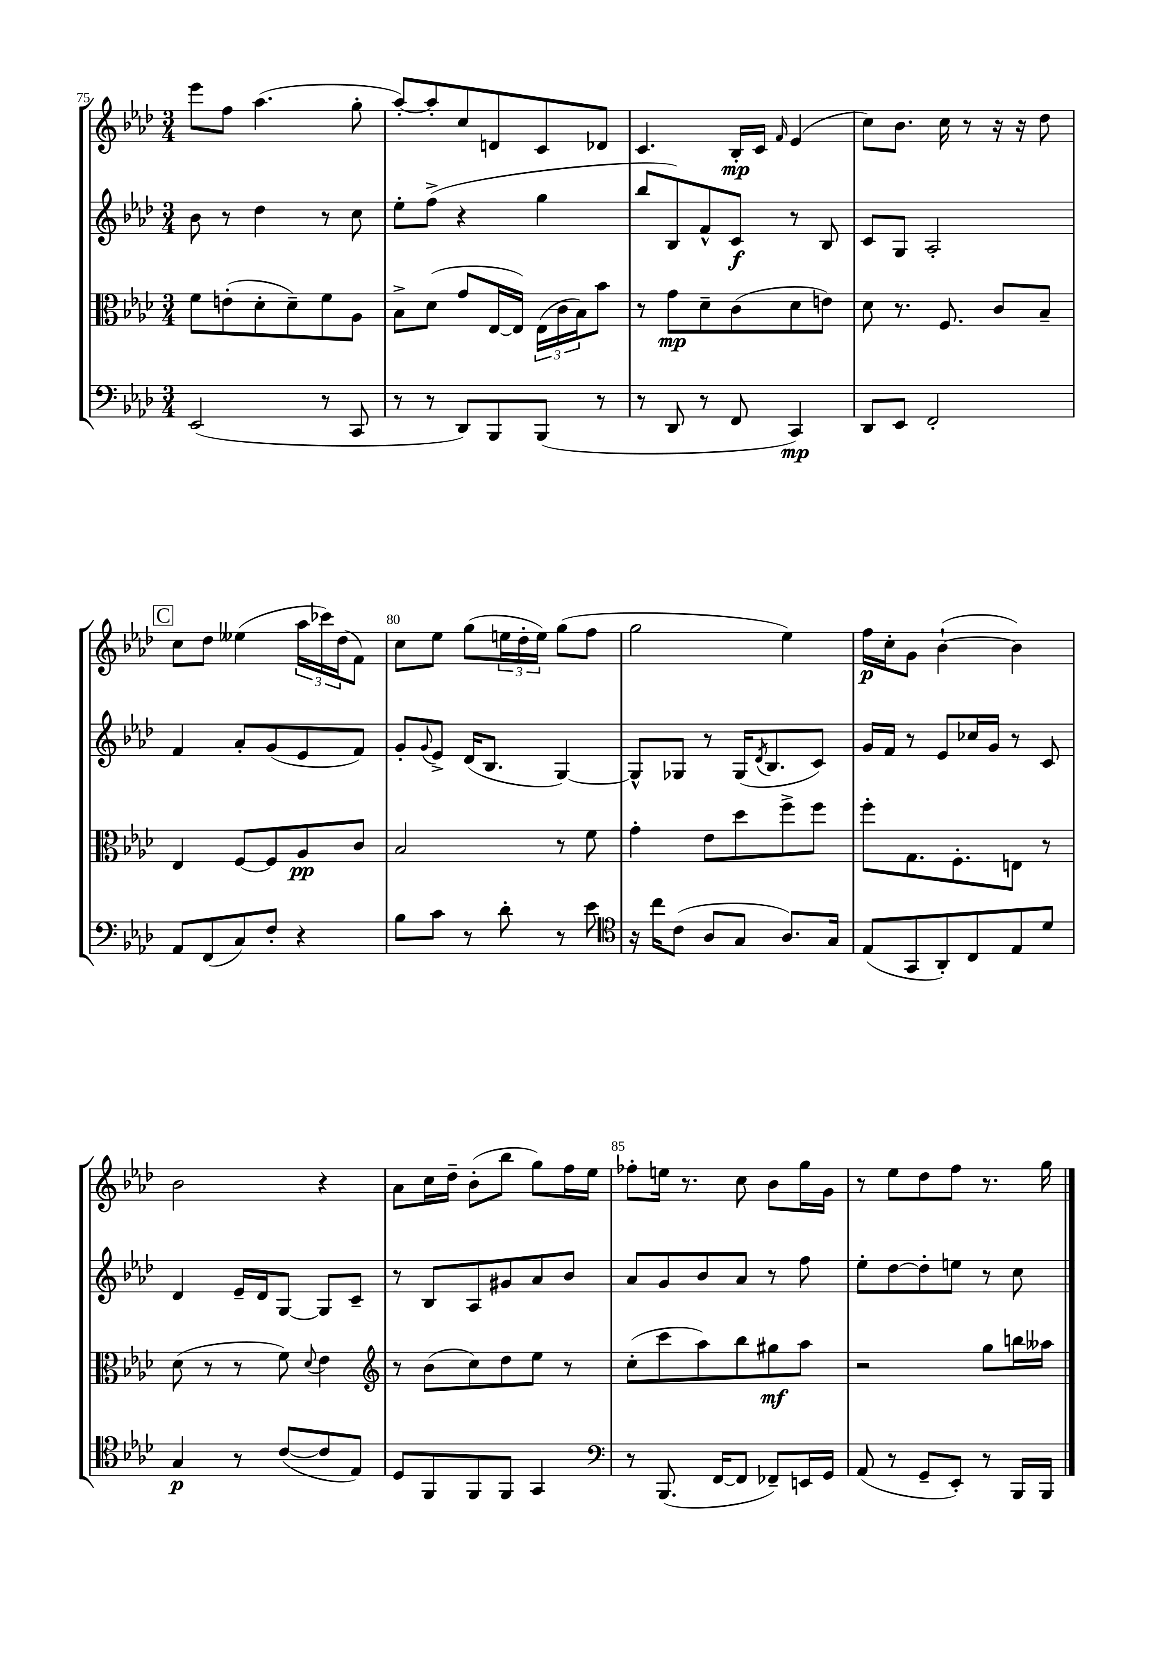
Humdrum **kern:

**kern	**kern	**kern	**kern
*staff4	*staff3	*staff2	*staff1
*clefF4	*clefC3	*clefG2	*clefG2
*k[b-e-a-d-]	*k[b-e-a-d-]	*k[b-e-a-d-]	*k[b-e-a-d-]
*M3/4	*M3/4	*M3/4	*M3/4
(2EE-	8f	8b-	8eee-
.	(8e'	8r	8ff
.	8d-'	4dd-	(4.aa-
.	8d-~)	.	.
8r	8f	8r	.
8CC	8A-	8cc	8gg'
=	=	=	=
8r	8B-^	8ee-'	[8aa-')
8r	(8d-	(8ff^	8aa-']
8DD-)	8g	4r	8cc
8BBB-	[16E-	.	8d
.	16E-])	.	.
(8BBB-	(24E-	4gg	8c
.	24c	.	.
.	24B-)	.	.
8r	8b-	.	8d-
=	=	=	=
8r	8r	8bb-	4.c
8DD-	8g	8B-)	.
8r	8d-~	8f^^	.
8FF	(8c	8c	16B-'
.	.	.	16c
.	.	.	16qqf
4CC)	8d-	8r	(4e-
.	8e)	8B-	.
=	=	=	=
8DD-	8d-	8c	8cc)
8EE-	8.r	8G	8.b-
2FF'	.	2A-'	.
.	8.F	.	16cc
.	.	.	8r
.	8c	.	16r
.	.	.	16r
.	8B-~	.	8dd-
=	=	=	=
8AA-	4E-	4f	8cc
(8FF	.	.	8dd-
8C)	[8F	8a-'	(4ee--
8F'	8F]	(8g	.
4r	8A-	8e-	24aa-
.	.	.	24ccc-)
.	.	.	(24dd-
.	8c	8f)	8f)
=	=	=	=
8B-	2B-	8g'	8cc
.	.	8qqg	.
8c	.	8e-^	8ee-
8r	.	(16d-	(8gg
.	.	8.B-	.
8d-'	.	.	24ee
.	.	.	24dd-'
.	.	.	24ee)
8r	8r	[4G)	(8gg
8e-	8f	.	8ff
=	=	=	=
*clefC4	*	*	*
16r	4g'	8G^^]	2gg
16cc	.	.	.
(8c	.	8G-	.
8A-	8e-	8r	.
8G	8dd-	(16G-	.
.	.	8qd-	.
.	.	8.B-	.
8.A-)	8ff^	.	4ee-)
.	8ff	8c)	.
16G	.	.	.
=	=	=	=
(8E-	8ff'	16g	16ff
.	.	16f	16cc'
8GG	8.G	8r	8g
8AA-')	.	8e-	([4b-`
.	8.F'	.	.
8C	.	16cc-	.
.	.	16g	.
8E-	8E	8r	4b-])
8d-	8r	8c	.
=	=	=	=
4G	(8d-	4d-	2b-
.	8r	.	.
8r	8r	16e-~	.
.	.	16d-	.
([8c	8f)	[8G	.
.	8qqd-	.	.
8c]	4e-	8G]	4r
8E-)	.	8c~	.
=	=	=	=
*	*clefG2	*	*
8D-	8r	8r	8a-
8FF	(8b-	8B-	16cc
.	.	.	16dd-~
8FF	8cc)	8A-	(8b-'
8FF	8dd-	8g#	8bb-
4GG	8ee-	8a-	8gg)
.	8r	8b-	16ff
.	.	.	16ee-
=	=	=	=
*clefF4	*	*	*
8r	(8cc'	8a-	8ff-'
(8.BBB-	8ccc	8g	16ee
.	.	.	8.r
.	8aa-)	8b-	.
[16FF	.	.	.
8FF]	8bb-	8a-	8cc
8FF-~)	8gg#	8r	8b-
16EE	8aa-	8ff	16gg
16GG	.	.	16g
=	=	=	=
(8AA-	2r	8ee-'	8r
8r	.	[8dd-	8ee-
8GG~	.	8dd-']	8dd-
8EE-')	.	8ee	8ff
8r	8gg	8r	8.r
16BBB-	16bb	8cc	.
16BBB-	16aa--	.	16gg
==	==	==	==
*-	*-	*-	*-
